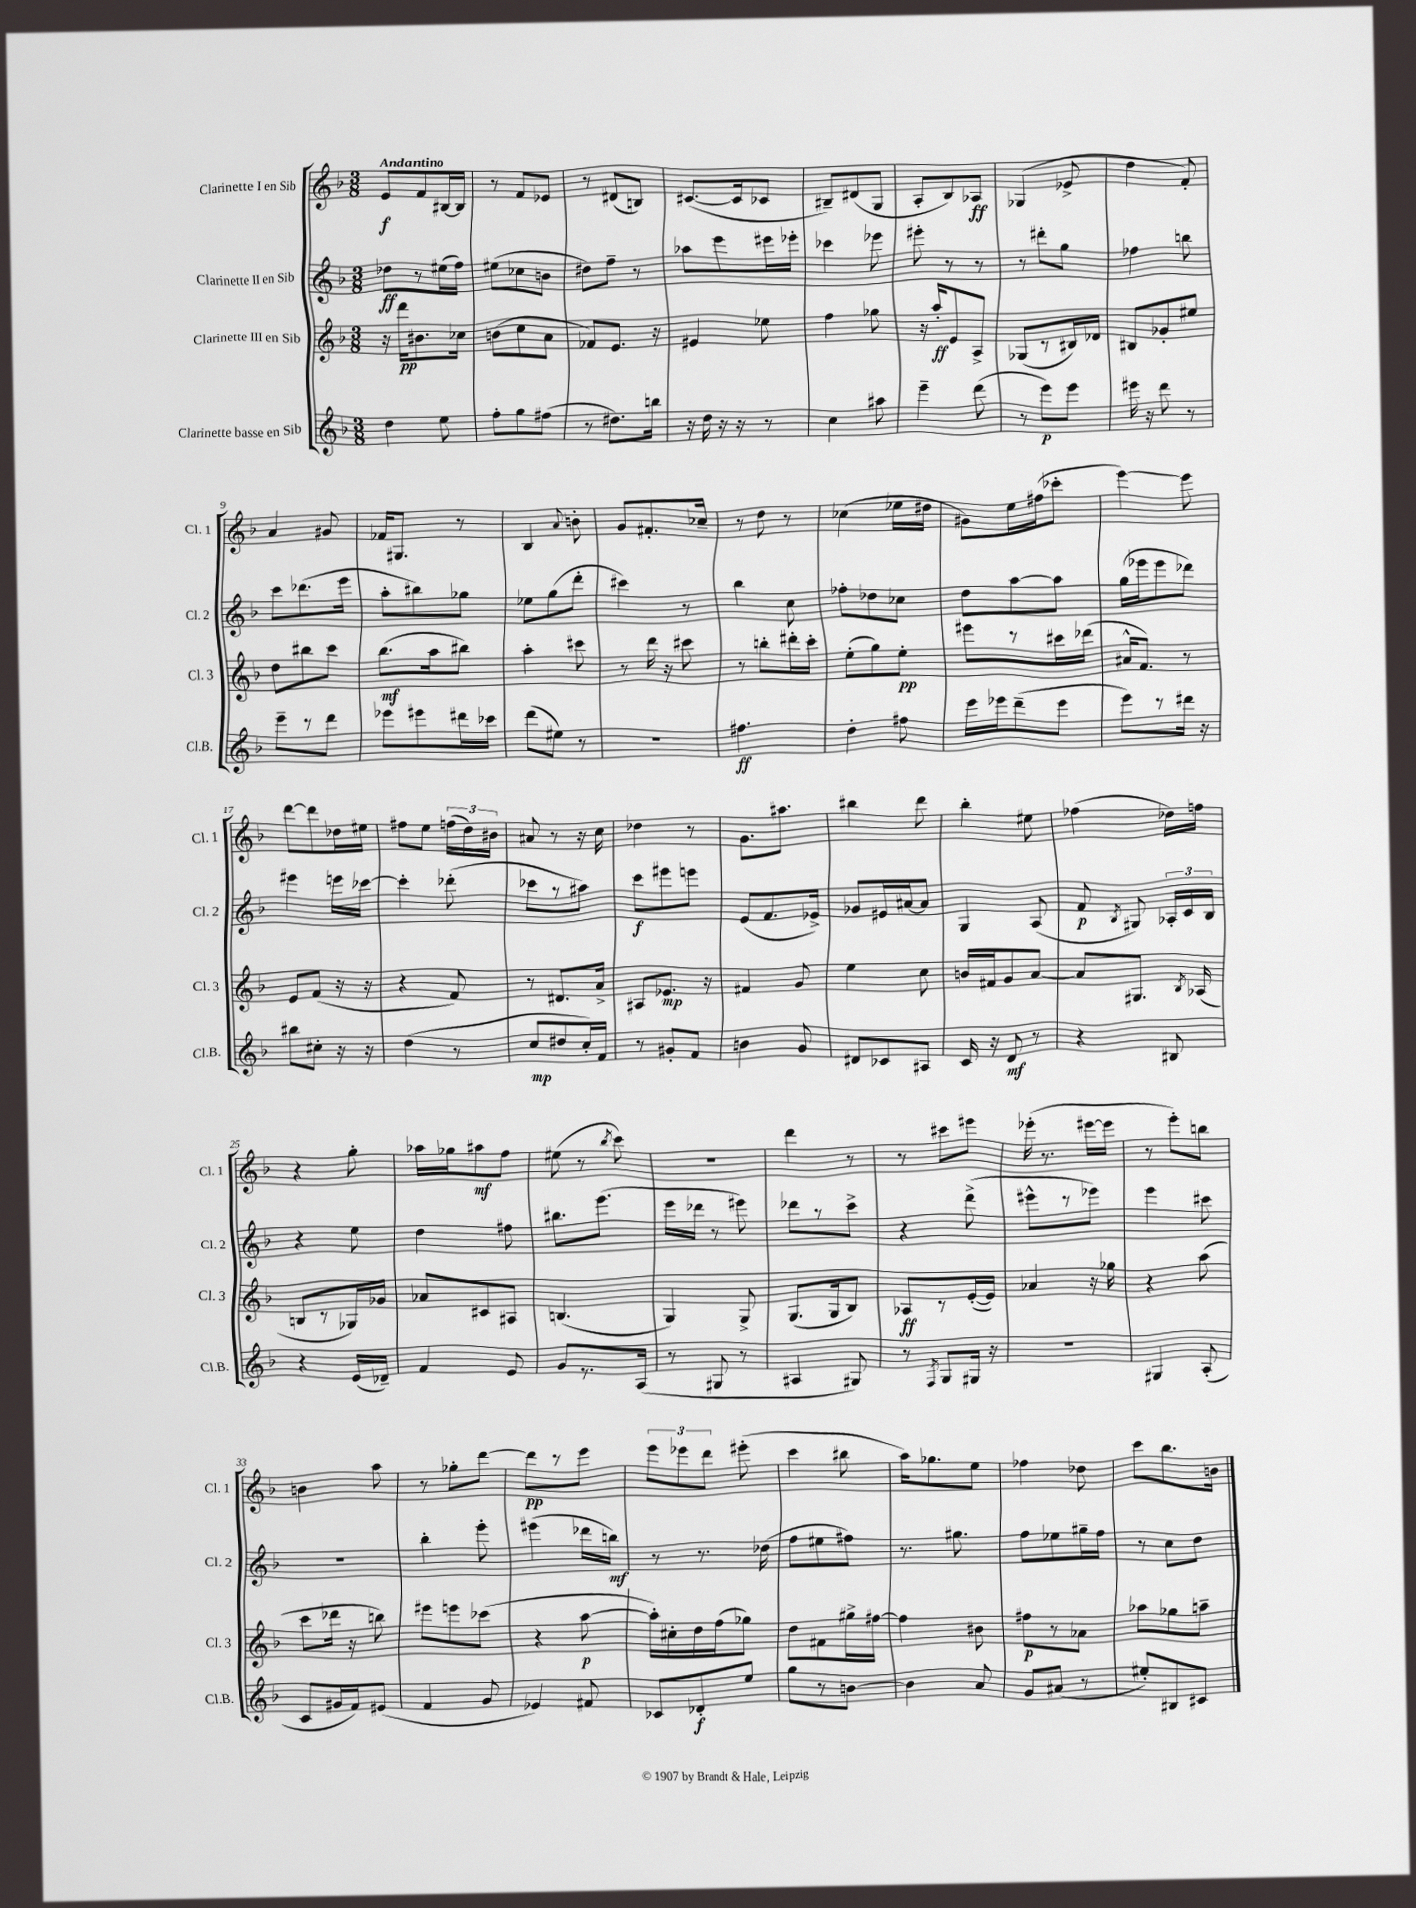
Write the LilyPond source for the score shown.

<<
\new StaffGroup <<
\new Staff = "s0" \with { instrumentName = "Clarinette I en Sib" shortInstrumentName = "Cl. 1" } {
    \clef treble \key f \major \numericTimeSignature \time 3/8 \tempo "Andantino"
    \autoBeamOff e'8[\f f'8 bis16~ bis16] |
    r8 f'8[ ees'8] |
    r8 dis'8[( b8]) |
    cis'8.[~( cis'16 ces'8] |
    bis8[--) dis'8( g8] |
    a8[-. bes8) aes8]\ff |
    ges4( ees'8-> |
    d''4 f'8-.) |
    a'4 gis'8 |
    fes'16[ gis8.] r8 |
    bes4 \appoggiatura { a'8 } b'8-. |
    g'8[ fis'8.-. ces''16]-- |
    r8 d''8 r8 |
    ces''4( ees''16[ dis''16] |
    gis'8[) e''16 fis''16( ces'''8]-. |
    e'''4~) e'''8 |
    d'''8[~ d'''8 des''16 eis''16] |
    fis''8[ e''8] \tuplet 3/2 { f''16[( d''16) bis'16] } |
    ais'8 r8 r16 c''16 |
    des''4 r8 |
    g'8.[ ais''8.] |
    bis''4 d'''8 |
    bes''4-. eis''8 |
    fes''4( des''16[) f''16] |
    r4 g''8-. |
    aes''16[ ges''16 ais''8\mf f''8] |
    eis''8( r8 \acciaccatura { bes''8 } c'''8) |
    R4. |
    d'''4 r8 |
    r8 cis'''8[ eis'''8] |
    ees'''16-.( r8. eis'''16[~ eis'''16] |
    r8 e'''8[-.) b''8] |
    b'4 a''8 |
    r8 ges''8[-. d'''8]~ |
    d'''8[\pp r8 e'''8] |
    \tuplet 3/2 { e'''8[ ees'''8 d'''8] } eis'''8-.( |
    c'''4 bis''8 |
    a''16[) ges''8. e''8] |
    fes''4 des''8 |
    c'''8[ bes''8. b'16] \bar "|." |
}
\new Staff = "s1" \with { instrumentName = "Clarinette II en Sib" shortInstrumentName = "Cl. 2" } {
    \clef treble \key f \major \numericTimeSignature \time 3/8
    \autoBeamOff des''8[\ff r8 eis''16( f''16]) |
    eis''8[( ces''8 b'8] |
    dis''8[) f''8]-- r8 |
    aes''8[ e'''8 eis'''16 ees'''16]-. |
    ces'''4 ees'''8 |
    eis'''8-. r8 r8 |
    r8 dis'''8[-. g''8] |
    fes''4 b''8 |
    c'''8[ des'''8.( e'''16] |
    a''8[-. bis''8) ges''8] |
    ees''8[ g''8( d'''8]-. |
    cis'''4) r8 |
    bes''4 c''8 |
    fes''8[-. des''8 ces''8] |
    d''8[ a''8~ a''8] |
    g''16[( ees'''16 ees'''8 des'''8]) |
    eis'''4 e'''16[ ces'''16]~ |
    ces'''4-. des'''8-.( |
    ces'''8[ r8 ais''8]) |
    c'''8[\f eis'''8 e'''8] |
    e'8[( f'8. ees'16]->) |
    ges'8[ eis'16 ais'16~ ais'8] |
    g4 a8( |
    f'8\p \acciaccatura { bes8 } gis8) \tuplet 3/2 { aes16[-. c'16 bes16] } |
    r4 e''8 |
    d''4 fis''8 |
    bis''8.[ e'''8.]( |
    e'''16[ des'''16] r8 eis'''8) |
    des'''8[ r8 c'''8]-> |
    r4 d'''8->( |
    eis'''8[-^ r8 ees'''8]) |
    e'''4 cis'''8 |
    R4. |
    bes''4-. e'''8-. |
    eis'''4( des'''16[ b''16]\mf) |
    r8 r8. des''16( |
    f''8[ eis''8 fis''8]) |
    r8. gis''8. |
    f''8[ ees''8 gis''16-- f''16] |
    r8 c''8[ d''8] \bar "|." |
}
\new Staff = "s2" \with { instrumentName = "Clarinette III en Sib" shortInstrumentName = "Cl. 3" } {
    \clef treble \key f \major \numericTimeSignature \time 3/8
    \autoBeamOff r16 d'''16[\pp bis'8. ces''16] |
    b'8[( c''8 a'8] |
    fes'8[) e'8.] r16 |
    eis'4 ees''8 |
    f''4 ges''8 |
    r16 a''16[-.\ff e'8 a8]-> |
    ges8[( r8 bis16) des'16] |
    bis8[ ges'8-. eis''8] |
    d''8[ bis''8 c'''8] |
    bes''8.[\mf( a''16 bis''8]) |
    a''4-. cis'''8 |
    r8 d'''16 r16 cis'''8 |
    r8 b''8[-. dis'''16-. c'''16]-. |
    e''8[-.( g''8) e''8]-.\pp |
    eis'''8[ r8 cis'''16 des'''16]( |
    ais'16[-^ f'8.]) r8 |
    e'8[ f'8]( r16 r16 |
    r4 f'8) |
    r8 dis'8.[ a'16]-> |
    ais8[ ees'8.]\mp r16 |
    fis'4 g'8 |
    e''4 c''8 |
    b'16[ fis'16 g'8 a'8]~ |
    a'8[ gis8.] \acciaccatura { bes8 } aes16( |
    b8[ r8 ges16) ges'16] |
    aes'8[ cis'8 ais8] |
    b4.( |
    g4) g8-> |
    g8.[( g16 bes8]) |
    aes8[\ff r8 e'16~-.( e'16]) |
    aes'4 r16 ges''16 |
    r4 a''8( |
    c'''8[ des'''16] r16 b''8) |
    eis'''8[ e'''8 ces'''8]( |
    r4 a''8~\p |
    a''16[-.) cis''16-. d''16 f''16( ges''8]) |
    d''8[ fis'8 gis''16-> fis''16]~ |
    fis''4 bis'8 |
    fis''8[\p r8 aes'8] |
    aes''8[ ges''8 a''8]-- \bar "|." |
}
\new Staff = "s3" \with { instrumentName = "Clarinette basse en Sib" shortInstrumentName = "Cl.B." } {
    \clef treble \key f \major \numericTimeSignature \time 3/8
    \autoBeamOff d''4 e''8 |
    f''8[-. g''8 fis''8]( |
    r8 dis''8.[) b''16] |
    r16 d''16 r16 r16 r8 |
    c''4 ais''8 |
    e'''4-- d'''8( |
    r8 e'''8[\p) e'''8] |
    eis'''16 r16 d'''8 r8 |
    e'''8[-- r8 d'''8] |
    ees'''8[ eis'''8 dis'''16 ces'''16] |
    d'''8[( eis''8]) r8 |
    R4. |
    fis''4.\ff |
    d''4-. fis''8 |
    e'''16[ ees'''16 d'''8--( ees'''8] |
    e'''8[) r8 dis'''16] r16 |
    bis''8[ cis''8]-. r16 r16 |
    d''4( r8 |
    c''8[\mp dis''8 c''16-.) f'16] |
    r8 gis'8[-. f'8] |
    b'4 g'8 |
    dis'8[ ces'8 ais8] |
    c'16 r16 d'8\mf r8 |
    r4 bis8 |
    r4 e'16[( des'16]--) |
    f'4 e'8 |
    g'8[ r8. a16]( |
    r8 gis8 r8 |
    ais4 gis8) |
    r8 \acciaccatura { f8 } g8[ gis16] r16 |
    R4. |
    gis4 a8-.( |
    c'8[ gis'16 f'16) eis'8]( |
    f'4 g'8 |
    ees'4) fis'8 |
    ces'8[ des'8-.\f e''8] |
    g''8[ r8 b'8]~ |
    b'4 a'8 |
    g'8[ ais'8]( r8 |
    eis''8[-.) bis8 cis'8] \bar "|." |
}
>>
>>
